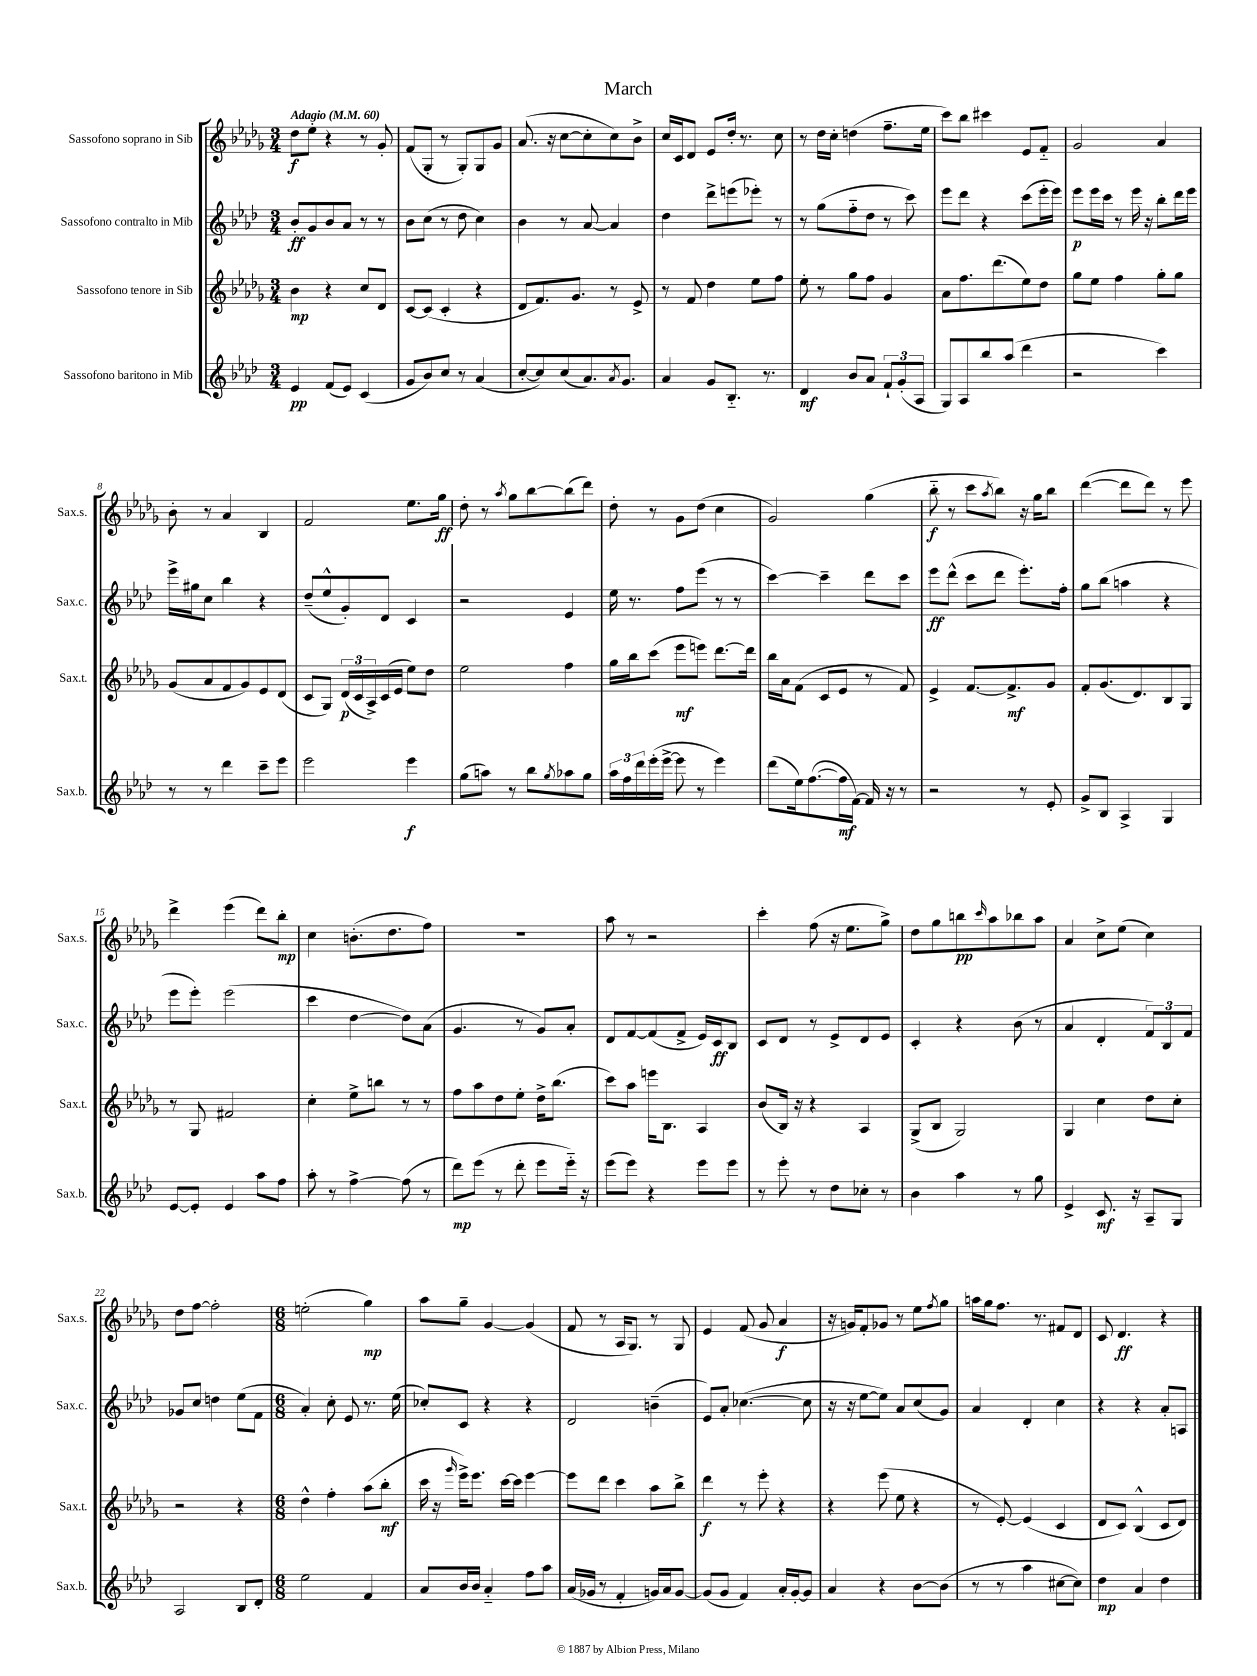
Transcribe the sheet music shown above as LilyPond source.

\header { title = "March" }
<<
\new StaffGroup <<
\new Staff = "s0" \with { instrumentName = "Sassofono soprano in Sib" shortInstrumentName = "Sax.s." } {
    \clef treble \key des \major \numericTimeSignature \time 3/4 \tempo "Adagio" 4 = 60
    des''8\f ees''8-. r4 r8 ges'8-. |
    f'8( ges8-. r8 ges8-.) ges8 ges'8 |
    aes'8.( r16 c''8~ c''8-. c''8) bes'8-> |
    c''16 c'16 des'8 ees'8 des''16-. r8. c''8 |
    r8 des''16 c''16-. d''4( f''8.-- ees''16 |
    c'''8) bes''8 cis'''4 ees'8 f'8-_ |
    ges'2 aes'4 |
    bes'8-. r8 aes'4 bes4 |
    f'2 ees''8. ges''16\ff |
    des''8-. r8 \acciaccatura { aes''8 } ges''8 bes''8~ bes''8( des'''8) |
    des''8-. r8 ges'8 des''8( c''4 |
    ges'2) ges''4( |
    bes''8-_\f r8 c'''8 \acciaccatura { aes''8 } bes''8) r16 ges''16 bes''8 |
    des'''4~( des'''8 des'''8) r8 ees'''8 |
    des'''4-> ees'''4( des'''8) bes''8-.\mp |
    c''4 b'8.-.( des''8. f''8) |
    R2. |
    aes''8 r8 r2 |
    c'''4-. f''8( r16 ees''8. ges''8->) |
    des''8 ges''8 b''8\pp \grace { c'''16 } aes''8 bes''8 aes''8 |
    aes'4 c''8-> ees''8( c''4) |
    des''8 f''8~ f''2-. |
    \numericTimeSignature \time 6/8 e''2-.( ges''4\mp) |
    aes''8 ges''8-- ges'4~ ges'4( |
    f'8 r8 aes16 ges8.) r8 ges8 |
    ees'4 f'8( ges'8 aes'4\f |
    r16 g'16) f'8-. ges'8 r8 ees''8 \acciaccatura { f''8 } ges''8 |
    a''16 ges''16 f''8. r8. fis'8 des'8 |
    c'8 des'4.\ff r4 \bar "|." |
}
\new Staff = "s1" \with { instrumentName = "Sassofono contralto in Mib" shortInstrumentName = "Sax.c." } {
    \clef treble \key aes \major \numericTimeSignature \time 3/4
    bes'8-.\ff g'8 bes'8 aes'8 r8 r8 |
    bes'8 c''8( r8 des''8 c''4) |
    bes'4 r8 aes'8~ aes'4 |
    des''4 des'''8-> e'''8( ees'''8-.) r8 |
    r8 g''8( f''8-_ des''8 r8 c'''8) |
    ees'''8 des'''8 r4 c'''8( ees'''16-. ees'''16) |
    ees'''8\p ees'''16 c'''16 r8 ees'''16 r16 bes''8-. des'''16 ees'''16 |
    ees'''16-> gis''16 c''8 bes''4 r4 |
    des''8--( ees''8-^ g'8-.) des'8 c'4 |
    r2 ees'4 |
    ees''16 r8. f''8 ees'''8( r8 r8 |
    c'''4~) c'''4-- des'''8 c'''8 |
    ees'''8\ff des'''8-^( c'''8 des'''8 ees'''8.-.) f''16-. |
    g''8 bes''8( a''4 r4 |
    ees'''8 ees'''8-.) ees'''2( |
    c'''4 des''4~ des''8) aes'8( |
    g'4. r8 g'8) aes'8-. |
    des'8 f'8~ f'8( f'8-> ees'16) c'16\ff bes8 |
    c'8 des'8 r8 ees'8-> des'8 ees'8 |
    c'4-. r4 bes'8( r8 |
    aes'4 des'4-. \tuplet 3/2 { f'8) bes8 f'8 } |
    ges'8 c''8 d''4 ees''8( f'8 |
    \numericTimeSignature \time 6/8 aes'4-.) c''8-. ees'8 r8. ees''16( |
    ces''8-.) c'8 r4 r4 |
    des'2 b'4--( |
    ees'8) aes'8-. ces''4.~( ces''8 |
    r16 r16 ees''8~ ees''8) aes'8 c''8( g'8) |
    aes'4 des'4-. c''4 |
    r4 r4 aes'8-. a8 \bar "|." |
}
\new Staff = "s2" \with { instrumentName = "Sassofono tenore in Sib" shortInstrumentName = "Sax.t." } {
    \clef treble \key des \major \numericTimeSignature \time 3/4
    bes'4\mp r4 c''8 des'8 |
    c'8~ c'8( c'4-. r4 |
    des'8 f'8.) ges'8. r8 ees'8-> |
    r8 f'8 des''4 ees''8 f''8 |
    ees''8-. r8 ges''8 f''8 ges'4 |
    aes'8 f''8. des'''8.( ees''8) des''8 |
    ges''8 ees''8 f''4 ges''8-. ges''8 |
    ges'8( aes'8 f'8 ges'8) ees'8 des'8( |
    c'8 ges8) \tuplet 3/2 { des'16\p( c'16 aes16->) } c'16( ees'16 ees''8) des''8 |
    ees''2 f''4 |
    ges''16 bes''16 c'''8( ees'''8\mf e'''8) des'''8.~ des'''16 |
    bes''16 aes'16 f'8( c'8 ees'8 r8 f'8) |
    ees'4-> f'8.~ f'8.->\mf ges'8 |
    f'8-. ges'8.( des'8.) bes8 ges8 |
    r8 ges8 fis'2 |
    c''4-. ees''8-> b''8 r8 r8 |
    f''8 aes''8 des''8 ees''8-. des''16-> bes''8.( |
    c'''8) aes''8 e'''16 bes8. aes4 |
    bes'8( bes16) r16 r4 aes4 |
    ges8->( bes8 ges2) |
    ges4 c''4 des''8 c''8-. |
    r2 r4 |
    \numericTimeSignature \time 6/8 des''4-^ f''4-. aes''8( bes''8-.\mf |
    c'''16 r16 \grace { ges'''16 } ees'''16->) ees'''8. c'''16~ c'''16 ees'''4~ |
    ees'''8 des'''8 c'''4 aes''8 bes''8-> |
    des'''4\f r8 ees'''8-. r4 |
    r4 ees'''8( ees''8 r4 |
    r8 ees'8~-.) ees'4( c'4 |
    des'8 c'8) bes4-^( c'8 des'8) \bar "|." |
}
\new Staff = "s3" \with { instrumentName = "Sassofono baritono in Mib" shortInstrumentName = "Sax.b." } {
    \clef treble \key aes \major \numericTimeSignature \time 3/4
    ees'4\pp f'8( ees'8) c'4( |
    g'8 bes'8) c''8 r8 aes'4( |
    c''8~-. c''8) c''8( aes'8.) \acciaccatura { aes'8 } g'8. |
    aes'4 g'8 bes8.-_ r8. |
    des'4\mf bes'8 aes'8 \tuplet 3/2 { f'8-! g'8-.( aes8 } |
    g8) aes8 bes''8 aes''8( des'''4 |
    r2 c'''4) |
    r8 r8 des'''4 c'''8-- ees'''8 |
    ees'''2 ees'''4\f |
    g''8( a''8) r8 bes''8 \acciaccatura { g''8 } aes''8 g''8 |
    \tuplet 3/2 { aes''16 f''16 des'''16 } ees'''16-.( ees'''16~-> ees'''8 r8 ees'''4) |
    des'''8( ees''16) f''8.~( f''16\mf f'16~) f'16 r16 r8 |
    r2 r8 ees'8-. |
    g'8-> bes8 aes4-> g4 |
    ees'8~ ees'8-. ees'4 aes''8 f''8 |
    aes''8-. r8 f''4~-> f''8( r8 |
    des'''8\mp) ees'''8( r8 des'''8-. ees'''8 ees'''16-_) r16 |
    ees'''8( ees'''8) r4 ees'''8 ees'''8 |
    r8 ees'''8-. r8 des''8 ces''8-. r8 |
    bes'4 aes''4 r8 g''8 |
    ees'4-> c'8.\mf r16 aes8-- g8 |
    aes2 bes8 des'8-. |
    \numericTimeSignature \time 6/8 ees''2 f'4 |
    aes'8 bes'16 bes'16 aes'4-_ f''8 aes''8 |
    aes'16( ges'16 r8 f'4-. g'16) aes'16 g'8~ |
    g'8( g'8 f'4) aes'16-. g'16~-. g'8 |
    aes'4 r4 bes'8~ bes'8( |
    r8 r8 aes''4 cis''8~ cis''8) |
    des''4\mp aes'4 des''4 \bar "|." |
}
>>
>>
